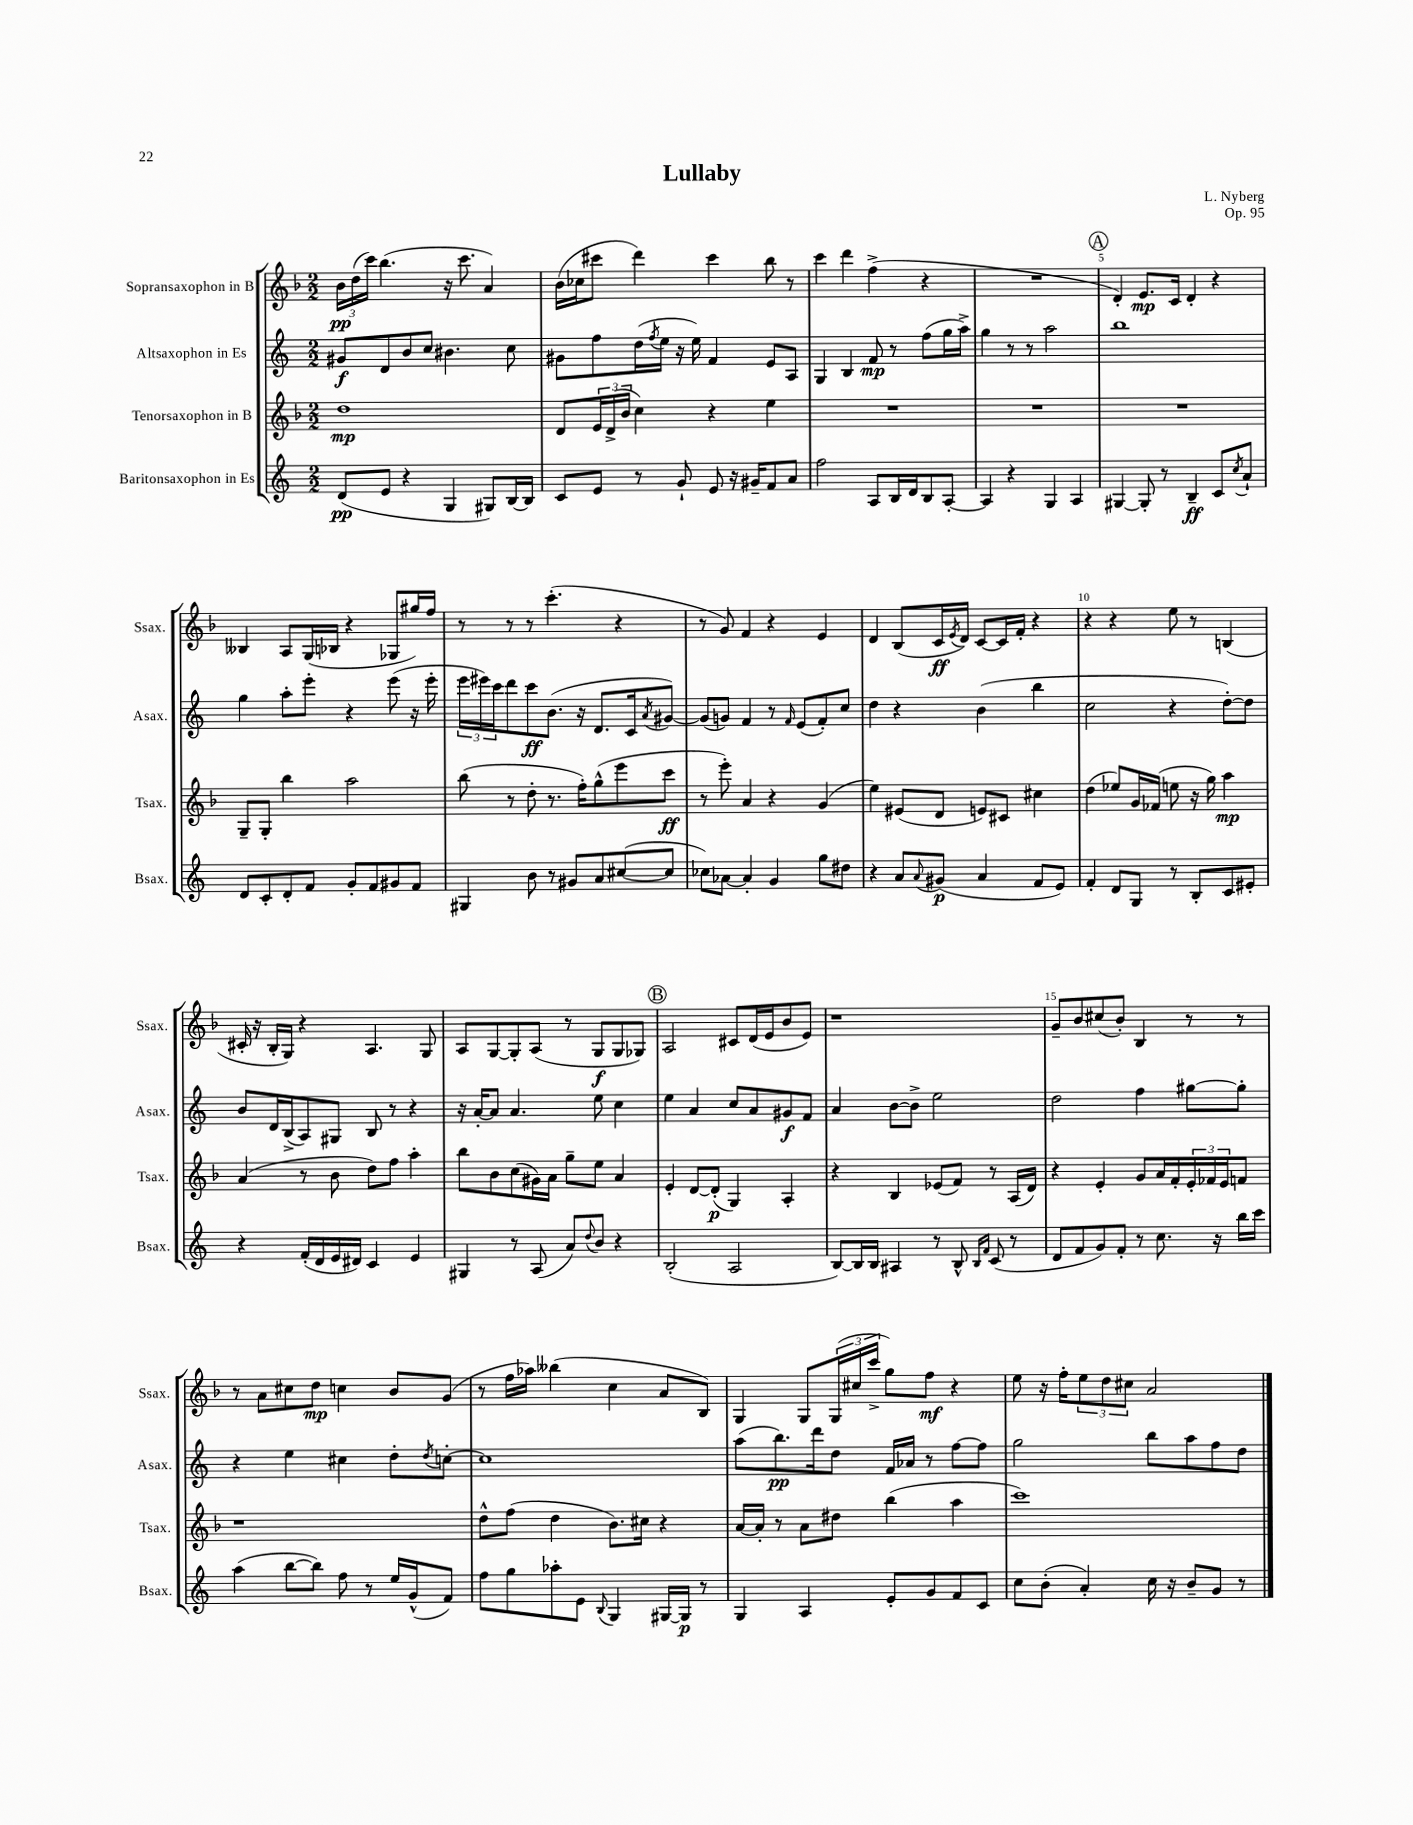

**kern	**dynam	**kern	**dynam	**kern	**dynam	**kern	**dynam
*part4	*part4	*part3	*part3	*part2	*part2	*part1	*part1
*staff4	*staff4	*staff3	*staff3	*staff2	*staff2	*staff1	*staff1
*I"Baritonsaxophon in Es	*	*I"Tenorsaxophon in B	*	*I"Altsaxophon in Es	*	*I"Sopransaxophon in B	*
*I'Bsax.	*	*I'Tsax.	*	*I'Asax.	*	*I'Ssax.	*
*clefG2	*	*clefG2	*	*clefG2	*	*clefG2	*
*k[]	*	*k[b-]	*	*k[]	*	*k[b-]	*
*M2/2	*	*M2/2	*	*M2/2	*	*M2/2	*
=1	=1	=1	=1	=1	=1	=1	=1
(8d/L	pp	1dd	mp	8g#X/L	f	24b-\LL	pp
.	.	.	.	.	.	(24dd\	.
.	.	.	.	.	.	24ccc\JJ)	.
8e/J	.	.	.	8d/	.	(4.bb-\	.
4r	.	.	.	8b/	.	.	.
.	.	.	.	8cc/J	.	.	.
4G/	.	.	.	4.b#X\	.	16r	.
.	.	.	.	.	.	8.ccc\	.
8G#X/L)	.	.	.	.	.	4a/)	.
[16B/L	.	.	.	8cc\	.	.	.
16B/JJ]	.	.	.	.	.	.	.
=2	=2	=2	=2	=2	=2	=2	=2
8c/L	.	8d/L	.	8g#X\L	.	(16b-\LL	.
.	.	.	.	.	.	16cc-X\J	.
8e/J	.	24e/L	.	8ff\	.	8ccc#X\J	.
.	.	(24d^/	.	.	.	.	.
.	.	24b-/JJ	.	.	.	.	.
8r	.	4cc\)	.	(16dd\L	.	4ddd\)	.
.	.	.	.	8qff/	.	.	.
.	.	.	.	16ee\JJ	.	.	.
8g`/	.	.	.	16r	.	.	.
.	.	.	.	16ee\)	.	.	.
8e/	.	4r	.	4f/	.	4ccc#\	.
16r	.	.	.	.	.	.	.
16g#X~/KL	.	.	.	.	.	.	.
8f/	.	4ee\	.	8e/L	.	8bb-\	.
8a/J	.	.	.	8A/J	.	8r	.
=3	=3	=3	=3	=3	=3	=3	=3
2ff\	.	1r	.	4G/	.	4ccc\	.
.	.	.	.	4B/	.	4ddd\	.
8A/L	.	.	.	8f/	mp	(4ff^\	.
16B/L	.	.	.	8r	.	.	.
16d/J	.	.	.	.	.	.	.
8B/	.	.	.	(8ff\L	.	4r	.
[8A'/J	.	.	.	16gg\L	.	.	.
.	.	.	.	16aa^\JJ)	.	.	.
=4	=4	=4	=4	=4	=4	=4	=4
4A/]	.	1r	.	4gg\	.	1r	.
4r	.	.	.	8r	.	.	.
.	.	.	.	8r	.	.	.
4G/	.	.	.	2aa\	.	.	.
4A/	.	.	.	.	.	.	.
!!LO:REH:place=s1:t=A
=5	=5	=5	=5	=5	=5	=5	=5
[4G#X/	.	1r	.	1bb	.	4d'/)	.
8G#'/]	.	.	.	.	.	8.e/L	mp
8r	.	.	.	.	.	.	.
.	.	.	.	.	.	16c/Jk	.
4B~/	ff	.	.	.	.	4d'/	.
8c/L	.	.	.	.	.	4r	.
8qcc/	.	.	.	.	.	.	.
8a`/J	.	.	.	.	.	.	.
!!LO:LB:g=z
=6	=6	=6	=6	=6	=6	=6	=6
8d/L	.	8G~/L	.	4gg\	.	4B--X/	.
8c'/	.	8G'/J	.	.	.	.	.
8d'/	.	4bb-\	.	8aa'\L	.	8A/L	.
8f/J	.	.	.	8eee'\J	.	(16G/L	.
.	.	.	.	.	.	16B-X/JJ	.
8g'/L	.	2aa\	.	4r	.	4r	.
8f/	.	.	.	.	.	.	.
8g#X/	.	.	.	(8eee\	.	8G-X/L	.
8f/J	.	.	.	16r	.	16gg#X/L)	.
.	.	.	.	16eee'\	.	16ff/JJ	.
=7	=7	=7	=7	=7	=7	=7	=7
4G#X/	.	(8bb-\	.	24eee\LL	.	8r	.
.	.	.	.	24eee#X\)	.	.	.
.	.	.	.	24ccc\J	.	.	.
.	.	8r	.	8ddd\	.	8r	.
8b\	.	8dd'\	.	8ccc\	ff	8r	.
8r	.	8.r	.	(8.b\J	.	(4.ccc'\	.
8g#X/L	.	.	.	.	.	.	.
.	.	16ff'\KL)	.	16r	.	.	.
8a/	.	(8gg^^\	.	8.d/L	.	.	.
([8cc#X/	.	8eee\	.	.	.	4r	.
.	.	.	.	16c/k	.	.	.
.	.	.	.	8qa/	.	.	.
8cc#/J]	.	8ccc\J	ff	[8g#X/J)	.	.	.
=8	=8	=8	=8	=8	=8	=8	=8
8cc-X\L)	.	8r	.	(8g#/L]	.	8r	.
[8a-X\J	.	8eee'\)	.	8gn/J)	.	8g/)	.
4a-'/]	.	4a/	.	4f/	.	4f/	.
4g/	.	4r	.	8r	.	4r	.
.	.	.	.	16qqf/	.	.	.
.	.	.	.	(8e/L	.	.	.
8gg\L	.	(4g/	.	8f'/)	.	4e/	.
8dd#X\J	.	.	.	8cc/J	.	.	.
=9	=9	=9	=9	=9	=9	=9	=9
4r	.	4ee\)	.	4dd\	.	4d/	.
8a/L	.	(8e#X/L	.	4r	.	(8B-/L	.
8qqa/	.	.	.	.	.	.	.
(8g#X/J	p	8d/J	.	.	.	16c/L	ff
.	.	.	.	.	.	8qe/	.
.	.	.	.	.	.	16d/JJ)	.
4a/	.	8en/L)	.	(4b\	.	[8c/L	.
.	.	8c#X/J	.	.	.	16c/L]	.
.	.	.	.	.	.	16f'/JJ	.
8f/L	.	4cc#X\	.	4bb\	.	4r	.
8e/J)	.	.	.	.	.	.	.
=10	=10	=10	=10	=10	=10	=10	=10
4f'/	.	(4dd\	.	2cc\	.	4r	.
8d/L	.	8ee-X/L)	.	.	.	4r	.
8G/J	.	16g/L	.	.	.	.	.
.	.	(16f-X/JJ	.	.	.	.	.
8r	.	8een\	.	4r	.	8ee\	.
8B'/L	.	16r	.	.	.	8r	.
.	.	16gg\)	.	.	.	.	.
8c/	.	4aa\	mp	[8dd'\L)	.	(4Bn/	.
8e#X'/J	.	.	.	8dd\J]	.	.	.
!!LO:LB:g=z
=11	=11	=11	=11	=11	=11	=11	=11
4r	.	(4a/	.	8b/L	.	16c#X'/	.
.	.	.	.	.	.	16r	.
.	.	.	.	16d/L	.	16B-'/LL	.
.	.	.	.	(16B^/J	.	16G/JJ)	.
(16f'/LL	.	8r	.	8A/)	.	4r	.
16d/	.	.	.	.	.	.	.
16e/	.	8b-\	.	8G#X/J	.	.	.
16d#X/JJ)	.	.	.	.	.	.	.
4c/	.	8dd\L)	.	8B/	.	4.A/	.
.	.	8ff\J	.	8r	.	.	.
4e/	.	4aa'\	.	4r	.	.	.
.	.	.	.	.	.	8G/	.
=12	=12	=12	=12	=12	=12	=12	=12
4G#X/	.	8bb-\L	.	16r	.	8A/L	.
.	.	.	.	[16a'/KL	.	.	.
.	.	8b-\	.	8a/J]	.	[8G/	.
8r	.	(8cc\	.	4.a/	.	8G'/]	.
(8A/	.	16g#X\L)	.	.	.	(8A/J	.
.	.	16a\JJ	.	.	.	.	.
8a/L)	.	8gg~\L	.	.	.	8r	.
8qqdd/	.	.	.	.	.	.	.
8b/J	.	8ee\J	.	8ee\	.	8G/L	f
4r	.	4a/	.	4cc\	.	8G/	.
.	.	.	.	.	.	8G-X/J)	.
!!LO:REH:place=s1:t=B
=13	=13	=13	=13	=13	=13	=13	=13
(2B'/	.	4e'/	.	4ee\	.	2A/	.
.	.	[8d/L	.	4a/	.	.	.
.	.	(8d'/J]	p	.	.	.	.
2A/	.	4G/)	.	8cc/L	.	8c#X/L	.
.	.	.	.	8a/	.	(16d/L	.
.	.	.	.	.	.	16e/J	.
.	.	4A'/	.	8g#X/	f	8b-/	.
.	.	.	.	8f/J	.	8e/J)	.
=14	=14	=14	=14	=14	=14	=14	=14
[8B/L)	.	4r	.	4a/	.	1r	.
16B/L]	.	.	.	.	.	.	.
16B/JJ	.	.	.	.	.	.	.
4A#X/	.	4B-/	.	[8b\L	.	.	.
.	.	.	.	8b^\J]	.	.	.
8r	.	(8e-X/L	.	2ee\	.	.	.
8B^^/	.	8f/J)	.	.	.	.	.
16qqB/LL	.	.	.	.	.	.	.
16qqf/JJ	.	.	.	.	.	.	.
(8c/	.	8r	.	.	.	.	.
8r	.	(16A/LL	.	.	.	.	.
.	.	16d/JJ)	.	.	.	.	.
=15	=15	=15	=15	=15	=15	=15	=15
8d/L	.	4r	.	2dd\	.	8g~/L	.
8f/	.	.	.	.	.	8b-/	.
8g/)	.	4e'/	.	.	.	(8cc#X/	.
8f'/J	.	.	.	.	.	8b-'/J)	.
8r	.	8g/L	.	4ff\	.	4B-/	.
8.cc\	.	16a/L	.	.	.	.	.
.	.	16f'/	.	.	.	.	.
.	.	24e'/	.	[8gg#X\L	.	8r	.
.	.	24f-X/	.	.	.	.	.
16r	.	.	.	.	.	.	.
.	.	24e/J	.	.	.	.	.
16bb\LL	.	8fn/J	.	8gg#'\J]	.	8r	.
16ccc\JJ	.	.	.	.	.	.	.
!!LO:LB:g=z
=16	=16	=16	=16	=16	=16	=16	=16
(4aa\	.	1r	.	4r	.	8r	.
.	.	.	.	.	.	8a\L	.
[8bb\L	.	.	.	4ee\	.	8cc#X\	.
8bb\J])	.	.	.	.	.	8dd\J	mp
8ff\	.	.	.	4cc#X\	.	4ccn\	.
8r	.	.	.	.	.	.	.
16ee/LL	.	.	.	8dd'\L	.	8b-/L	.
(16g^^/J	.	.	.	.	.	.	.
.	.	.	.	8qdd/	.	.	.
8f/J)	.	.	.	[8ccn'\J	.	(8g/J	.
=17	=17	=17	=17	=17	=17	=17	=17
8ff\L	.	8dd^^\L	.	1cc]	.	8r	.
8gg\	.	(8ff\J	.	.	.	16ff\LL	.
.	.	.	.	.	.	16aa-X\JJ)	.
8aa-X'\	.	4dd\	.	.	.	(4bb--X\	.
8e\J	.	.	.	.	.	.	.
8qqB/	.	.	.	.	.	.	.
4G/	.	8.b-\L)	.	.	.	4cc\	.
.	.	16cc#X\Jk	.	.	.	.	.
[16G#X/LL	.	4r	.	.	.	8a/L	.
16G#/JJ]	p	.	.	.	.	.	.
8r	.	.	.	.	.	8B-/J)	.
=18	=18	=18	=18	=18	=18	=18	=18
4G/	.	[16a/LL	.	(8aa\L	.	4G/	.
.	.	16a'/JJ]	.	.	.	.	.
.	.	8r	.	8.bb\)	pp	.	.
4A/	.	8a\L	.	.	.	8G/L	.
.	.	.	.	16ddd\k	.	.	.
.	.	8dd#X\J	.	8dd\J	.	(24G/L	.
.	.	.	.	.	.	24cc#X/	.
.	.	.	.	.	.	24ccc^/JJ	.
8e'/L	.	(4bb-\	.	16f/LL	.	8gg\L)	.
.	.	.	.	16a-X/JJ	.	.	.
8g/	.	.	.	8r	.	8ff\J	mf
8f/	.	4aa\	.	[8ff\L	.	4r	.
8c/J	.	.	.	8ff\J]	.	.	.
=19	=19	=19	=19	=19	=19	=19	=19
8cc\L	.	1ccc)	.	2gg\	.	8ee\	.
(8b'\J	.	.	.	.	.	16r	.
.	.	.	.	.	.	16ff'\KL	.
4a'/)	.	.	.	.	.	12ee\	.
.	.	.	.	.	.	12dd\	.
.	.	.	.	.	.	12cc#X\J	.
16cc\	.	.	.	8bb\L	.	2a/	.
16r	.	.	.	.	.	.	.
8b~/L	.	.	.	8aa\	.	.	.
8g/J	.	.	.	8ff\	.	.	.
8r	.	.	.	8dd\J	.	.	.
==	==	==	==	==	==	==	==
*-	*-	*-	*-	*-	*-	*-	*-
